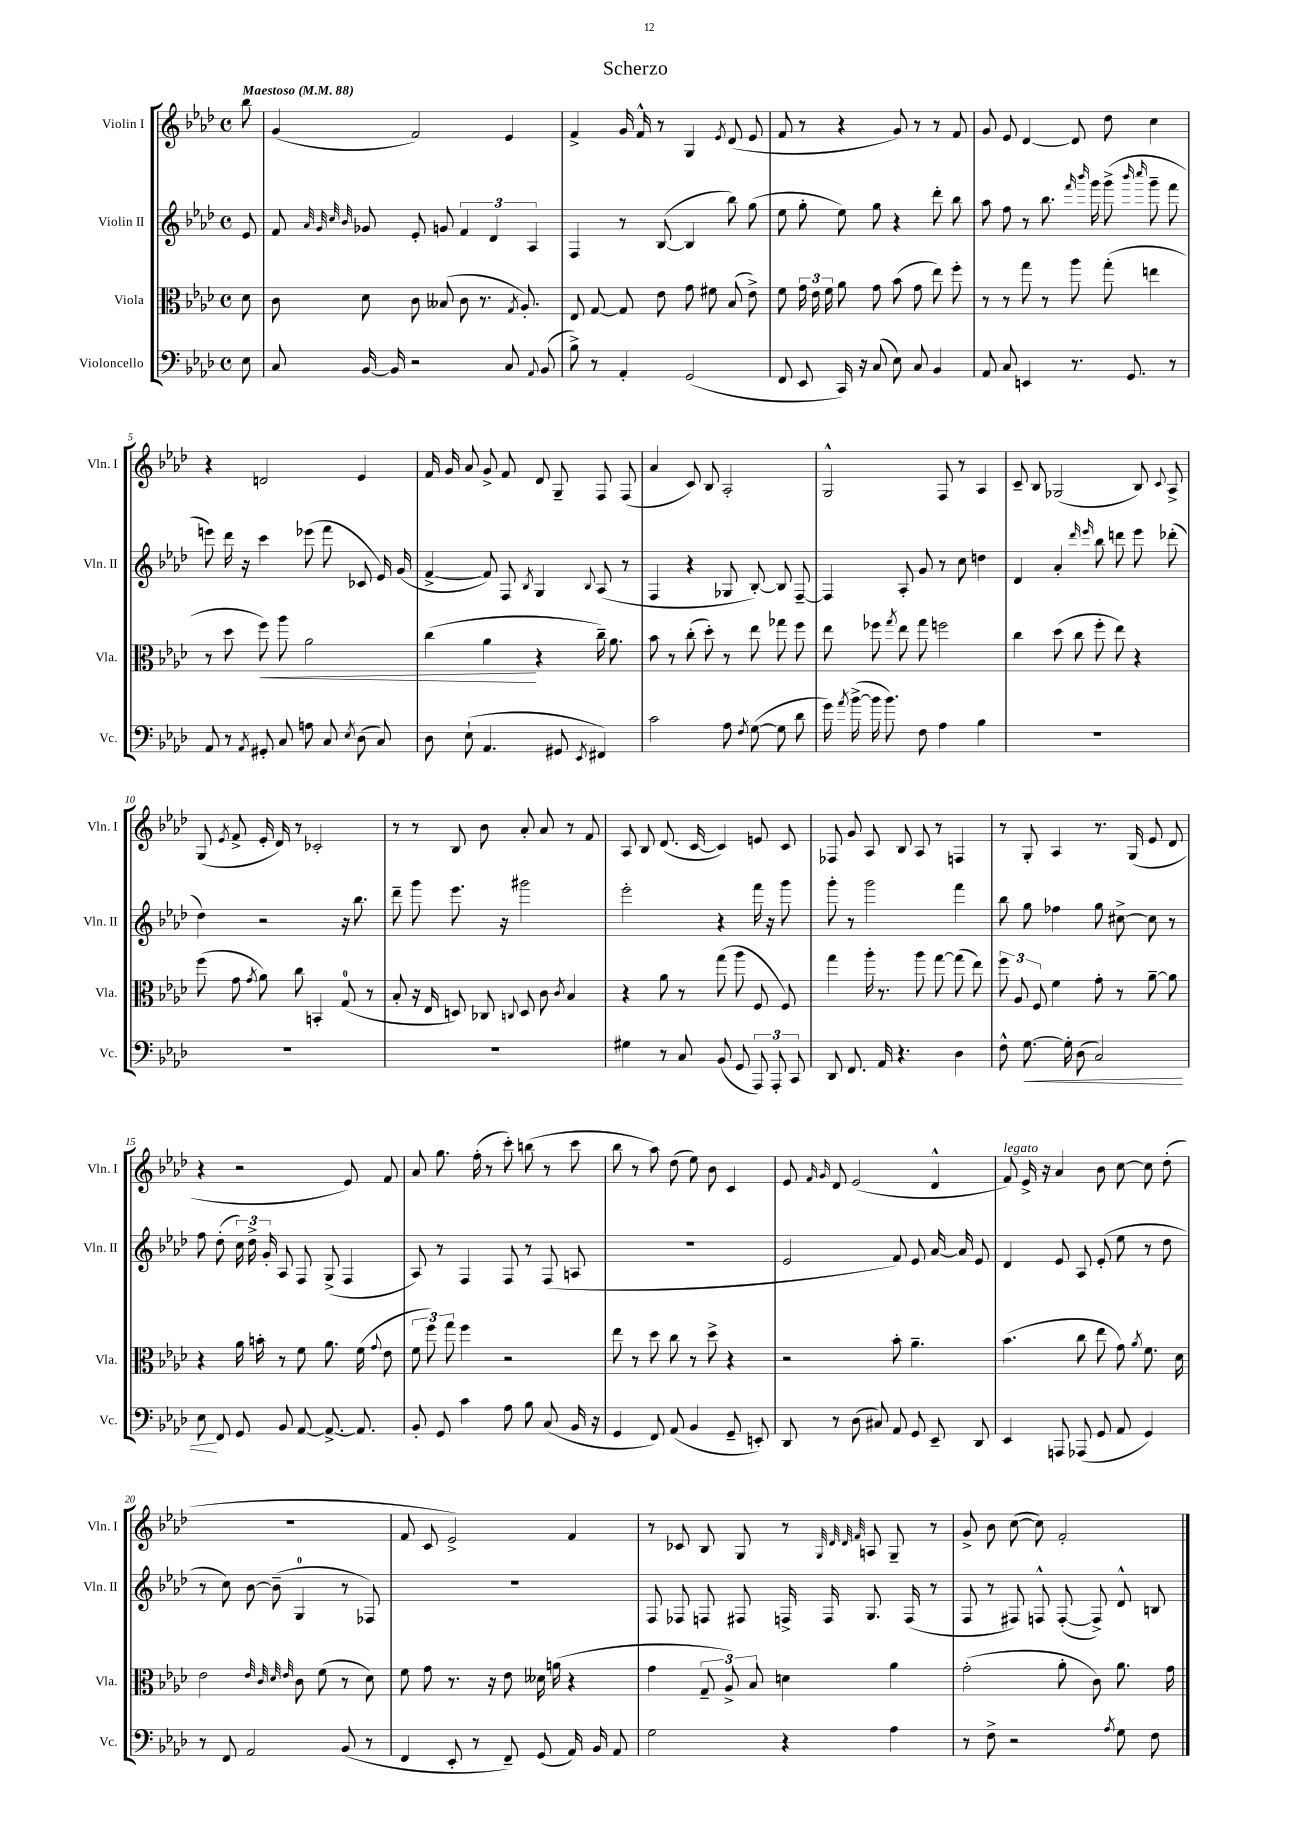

**kern	**kern	**kern	**kern
*staff4	*staff3	*staff2	*staff1
*clefF4	*clefC3	*clefG2	*clefG2
*k[b-e-a-d-]	*k[b-e-a-d-]	*k[b-e-a-d-]	*k[b-e-a-d-]
*M4/4	*M4/4	*M4/4	*M4/4
*met(c)	*met(c)	*met(c)	*met(c)
*MM88	*MM88	*MM88	*MM88
8E-	8d-	8e-	8bb-
=	=	=	=
8C	8c	8f	(4g
.	.	32qqa-	.
.	.	32qqg	.
.	.	32qqcc	.
.	.	32qqb-	.
[16BB-	8d-	8g-	.
16BB-]	.	.	.
2r	8c	8e-'	2f)
.	(8B--	8g	.
.	8c	6f	.
.	8.r	.	.
.	.	6d-	.
8C	.	.	4e-
.	8qG	.	.
.	8.A-')	.	.
.	.	6A-	.
8qqAA-	.	.	.
(8BB-	.	.	.
=	=	=	=
8B-^)	8E-	4F	4f^
8r	[8G	.	.
4AA-'	8G]	8r	16g
.	.	.	16f^^
.	8e-	([8B-	8r
(2GG	8g	4B-]	4G
.	8f#	.	.
.	.	.	8qe-
.	(8B-	8bb-)	(8d-
.	8e-^)	(8gg	8e-
=	=	=	=
8FF	8f	8ee-	8f
8EE-	24g	8gg'	8r
.	24e-	.	.
.	24f	.	.
16CC)	8a-	8ee-)	4r
16r	.	.	.
(8C	8g	8gg	.
8E-)	(8b-	4r	8g)
8C	8g	.	8r
4BB-	8ee-)	8ddd-'	8r
.	8ff'	8bb-	8f
=	=	=	=
8AA-	8r	8aa-	8g
8C	8r	8ff	8e-
4EE	8gg	8r	[4d-
.	8r	8.bb-	.
8.r	8aa-	.	8d-]
.	.	16qqfff	.
.	.	16qqbbb-	.
.	.	16ggg	.
.	(8gg'	(8ggg^	8dd-
8.GG	.	.	.
.	.	16qqbbb-	.
.	.	16qqcccc	.
.	4ee	8ggg~	4cc
8r	.	8fff	.
=	=	=	=
8AA-	8r	8eee)	4r
8r	8dd-	16ddd-	.
.	.	16r	.
8qAA-	.	.	.
8GG#'	8ff)	4ccc	2d
8C	8aa-	.	.
8A	2a-	(8eee-	.
8C	.	8fff	.
8qE-	.	.	.
(8D-	.	8c-	4e-
8C)	.	16e-)	.
.	.	(16g	.
=	=	=	=
8D-	(4cc	[4f^	16f
.	.	.	16g
(8E-`	.	.	8a-
4.AA-	4a-	8f])	8g^
.	.	8F	8f
.	.	8qB-	.
.	4r	4G	8d-
8GG#	.	.	8G~
8qEE-	.	8qqB-	.
4FF#)	16cc~)	(8A-	8F
.	8.a-	.	.
.	.	8r	(8F
=	=	=	=
2c	8b-	4F	4a-
.	8r	.	.
.	(8cc'	4r	8c)
.	8dd-')	.	8B-
8A-	8r	8G-	2A-'
8qF	.	.	.
([8G	8ee-	[8B-')	.
8G]	8gg-	8B-]	.
8d-	8ff	[8F~	.
=	=	=	=
16g)	8ee-	4F]	2G^^
8qa-	.	.	.
([16b-^	.	.	.
16b-]	8ff-	.	.
8.b-)	.	.	.
.	8qgg	.	.
.	8ee-	8A-'	.
8F	8gg	8g	.
4A-	2ff	8r	8F
.	.	8cc	8r
4B-	.	4dd	4A-
=	=	=	=
1r	4cc	4d-	8c~
.	.	.	8B-
.	(8dd-	4a-'	(2G-
.	8cc	.	.
.	.	16qqddd-	.
.	.	16qqeee-	.
.	8ff'	8bb-	.
.	8ee-)	8ddd	.
.	4r	8eee-	8B-)
.	.	.	8qqc
.	.	(8ddd-'	8A-^
=	=	=	=
1r	(8ff	4dd-)	(8G
.	.	.	8qe-
.	8g	.	8f^
.	8qg	.	.
.	8a-)	2r	16e-'
.	.	.	16d-)
.	8cc	.	8r
.	4BB'	.	2c-'
.	(8G	16r	.
.	.	8.bb-	.
.	8r	.	.
=	=	=	=
1r	8B-'	8ddd-~	8r
.	16r	8ggg	8r
.	16E-	.	.
.	8D)	8.eee-	8B-
.	8C-	.	8b-
.	.	16r	.
.	8qqC	.	.
.	8D	2ggg#	8a-'
.	8c	.	8a-
.	8qc	.	.
.	4B-	.	8r
.	.	.	8f
=	=	=	=
4G#	4r	2eee-'	8A-
.	.	.	8B-
8r	8a-	.	(8.d-
8C	8r	.	.
.	.	.	[16c
(8BB-	(8gg	4r	4c])
8GG	8aa-	.	.
12AAA-)	8F	16fff	8e
.	.	16r	.
12AAA-'	.	.	.
.	8F)	8ggg	8c
12CC	.	.	.
=	=	=	=
8DD-	4gg	8ggg'	8F-
8.FF	.	8r	8g
.	16aa-'	2ggg	8A-
16AA-	8.r	.	.
4.r	.	.	8B-
.	8aa-	.	8A-
.	[8gg	.	8r
4D-	(8gg]	4fff	4F
.	8ee-)	.	.
=	=	=	=
8F^^	12ff	8bb-	8r
.	12A-	.	.
[8.G	.	8gg	8G'
.	12F	.	.
.	4f	4ff-	4A-
16G']	.	.	.
(8D-	.	.	.
2C)	8g'	8gg	8.r
.	8r	[8cc#^	.
.	.	.	(16G
.	[8a-~	8cc#]	8e-
.	8a-]	8r	8d-
=	=	=	=
8E-	4r	8ff	4r
8FF	.	(8dd-'	.
8GG	16a-	24cc)	2r
.	.	24dd-^	.
.	16b'	.	.
.	.	24g'	.
8BB-	8r	8A-	.
[8AA-	8f	8F	.
8.AA-^_	8.a-	(8G^	.
.	.	4F	8e-)
8.AA-]	(16f	.	.
.	8qqg	.	.
.	8e-	.	8f
=	=	=	=
8BB-'	12f	8A-)	8a-
.	12ff)	.	.
8GG	.	8r	8.gg
.	12gg	.	.
4c	4ff	4F	.
.	.	.	(16ff'
.	.	.	8r
8A-	2r	8F	8ccc')
8B-	.	8r	(8bb
(8C	.	(8F	8r
16BB-	.	8A	8ccc
16r	.	.	.
=	=	=	=
4GG	8ee-	1r	8bb-
.	8r	.	8r
8FF)	8dd-	.	8aa-)
(8AA-	8cc	.	(8dd-
4BB-	8r	.	8ee-)
.	8dd-^	.	8b-
8GG~	4r	.	4c
8EE')	.	.	.
=	=	=	=
8DD-	2r	2e-	8e-
.	.	.	16qqf
.	.	.	16qqg
8r	.	.	8d-
(8D-	.	.	(2e-
8C#)	.	.	.
8AA-	8b-'	8f)	.
8GG	4.a-~	8e-	.
8EE-~	.	[16a-	4d-^^
.	.	16a-]	.
8DD-	.	8e-	.
=	=	=	=
4EE-	(4.b-	4d-	8f)
.	.	.	16e-^
.	.	.	16r
8AAA	.	8e-	4a-
(8AAA-	8cc	8A-	.
8GG	8ee-	(8e-'	8b-
8AA-	8g)	8ee-	[8cc
.	8qa-	.	.
4GG)	8.f	8r	8cc]
.	.	8dd-	(8dd-'
.	16d-	.	.
=	=	=	=
8r	2e-	8r	1r
8FF	.	8cc)	.
2AA-	.	[8b-	.
.	.	(8b-~]	.
.	32qqe-	.	.
.	32qqc	.	.
.	32qqd-	.	.
.	32qqe-	.	.
.	8c	4G	.
.	(8f	.	.
(8BB-	8r	8r	.
8r	8d-)	8F-)	.
=	=	=	=
4FF	8f	1r	8f
.	8g	.	8c
8EE-'	8.r	.	2e-^)
8r	.	.	.
.	16r	.	.
8FF~)	8e-	.	.
(8GG	16d--	.	.
.	(16a	.	.
16AA-)	4r	.	4f
16BB-	.	.	.
8AA-	.	.	.
=	=	=	=
2G	4g	8F	8r
.	.	8F-	8c-
.	12G~	8F	8B-
.	12A-^)	.	.
.	.	8F#	8G
.	12B-	.	.
4r	4d	16F^	8r
.	.	16F	.
.	.	.	32qqG
.	.	.	32qqd-
.	.	.	32qqd-
.	.	.	32qqf
.	.	8.G	8A
4A-	4a-	.	8G~
.	.	(16F	.
.	.	8r	8r
=	=	=	=
8r	(2g'	8F	8g^
8F^	.	8r	8b-
2r	.	8F#)	([8cc
.	.	8F^^	8cc])
.	8a-'	([8F'	2f'
.	8c)	8F^])	.
8qA-	.	.	.
8G	8.a-	8d-^^	.
8F	.	8B	.
.	16g	.	.
==	==	==	==
*-	*-	*-	*-
